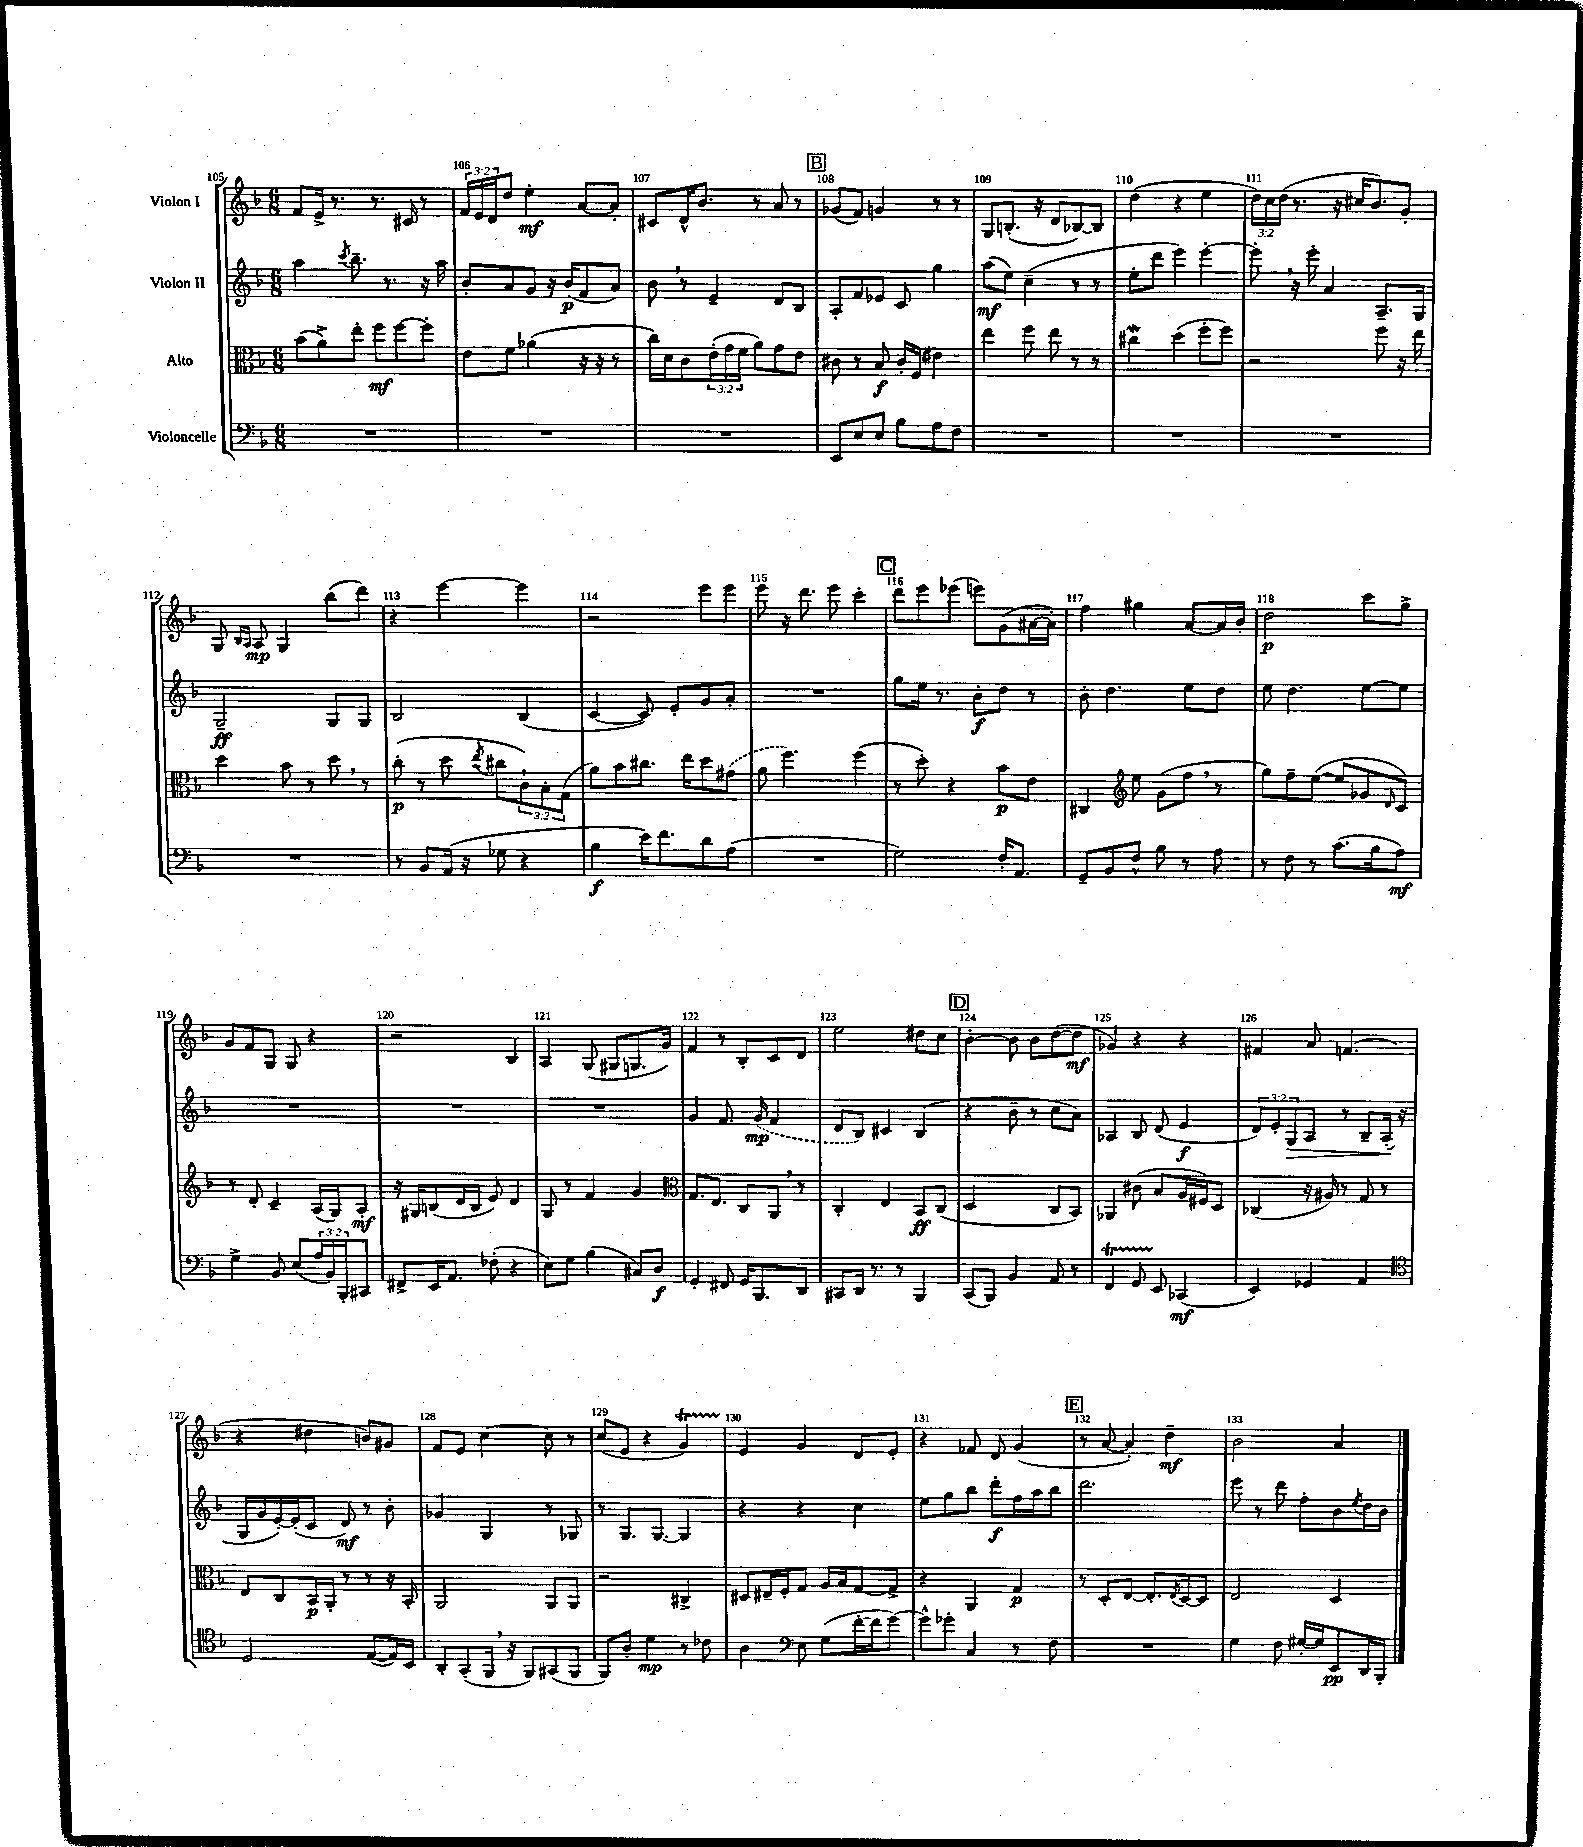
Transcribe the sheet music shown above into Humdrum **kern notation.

**kern	**dynam	**kern	**dynam	**kern	**dynam	**kern	**dynam
*part4	*part4	*part3	*part3	*part2	*part2	*part1	*part1
*staff4	*staff4	*staff3	*staff3	*staff2	*staff2	*staff1	*staff1
*I"Violoncelle	*	*I"Alto	*	*I"Violon II	*	*I"Violon I	*
*clefF4	*	*clefC3	*	*clefG2	*	*clefG2	*
*k[b-]	*	*k[b-]	*	*k[b-]	*	*k[b-]	*
*M6/8	*	*M6/8	*	*M6/8	*	*M6/8	*
=105	=105	=105	=105	=105	=105	=105	=105
2.r	.	(8b-\L	.	4aa\	.	8f/L	.
.	.	8a^\)	.	.	.	16e^/Jk	.
.	.	.	.	.	.	8.r	.
.	.	.	.	8qccc/	.	.	.
.	.	8ee'\J	.	8.bb-~\	.	.	.
.	.	8ff\L	mf	.	.	8.r	.
.	.	.	.	8.r	.	.	.
.	.	[8ff\	.	.	.	.	.
.	.	.	.	.	.	16c#X/	.
.	.	8ff'\J]	.	16r	.	8r	.
.	.	.	.	16aa\	.	.	.
=106	=106	=106	=106	=106	=106	=106	=106
2.r	.	8e\L	.	8b-'/L	.	24f/LL	.
.	.	.	.	.	.	24e/	.
.	.	.	.	.	.	24d/J	.
.	.	8f\J	.	8a/	.	8dd/J	.
.	.	(4a-X\	.	8g/J	.	4ee'\	mf
.	.	.	.	16r	.	.	.
.	.	.	.	(16b-/KL	p	.	.
.	.	16r	.	8f/	.	[8a/L	.
.	.	16r	.	.	.	.	.
.	.	8r	.	8a/J)	.	8a'/J]	.
=107	=107	=107	=107	=107	=107	=107	=107
2.r	.	16cc\LL)	.	8b-,\	.	8c#X/L	.
.	.	16d\J	.	.	.	.	.
.	.	8c\	.	8r	.	16d^^/K	.
.	.	.	.	.	.	8.b-/J	.
.	.	(24e'\L	.	4e~/	.	.	.
.	.	24g\	.	.	.	.	.
.	.	24f\JJ	.	.	.	.	.
.	.	8a\L)	.	.	.	8r	.
.	.	8g\	.	8d/L	.	8a/	.
.	.	8e\J	.	8B-/J	.	8r	.
!!LO:REH:place=s1:t=B
=108	=108	=108	=108	=108	=108	=108	=108
8EE/L	.	8c#X\	.	8A'/L	.	(8g-X/L	.
8E/	.	8r	.	8f/	.	8f/J)	.
8E/J	.	8B-/	f	8e-X/J	.	4gn/	.
8B-\L	.	16c#'/LL	.	8c/	.	.	.
.	.	(16F/JJ	.	.	.	.	.
8A\	.	4e#X\)	.	4gg\	.	8r	.
8F\J	.	.	.	.	.	8r	.
=109	=109	=109	=109	=109	=109	=109	=109
2.r	.	4ee\	.	(8aa\L	mf	8G/L	.
.	.	.	.	8ee\J)	.	(8.Bn'/J	.
.	.	8ff\	.	(4cc~\	.	.	.
.	.	.	.	.	.	16r	.
.	.	8ee\	.	.	.	8d/L	.
.	.	8r	.	8r	.	[8B-X/)	.
.	.	8r	.	8r	.	8B-/J]	.
=110	=110	=110	=110	=110	=110	=110	=110
2.r	.	4cc#XW\	.	8ee'\L	.	(4dd\	.
.	.	.	.	8ddd\J	.	.	.
.	.	(4dd\	.	4eee\)	.	4r	.
.	.	8ff'\L	.	[4eee'\	.	4ee\	.
.	.	8ff\J)	.	.	.	.	.
=111	=111	=111	=111	=111	=111	=111	=111
2.r	.	2r	.	8eee',\]	.	24dd\LL)	.
.	.	.	.	.	.	24cc\	.
.	.	.	.	.	.	(24dd\JJ	.
.	.	.	.	16r	.	8.r	.
.	.	.	.	16eee'\	.	.	.
.	.	.	.	4a/	.	.	.
.	.	.	.	.	.	16r	.
.	.	.	.	.	.	16cc#X/KL	.
.	.	.	.	.	.	8.b-/)	.
.	.	8ff\	.	8.A~/L	.	.	.
.	.	16r	.	.	.	8g'/J	.
.	.	16ee\	.	16G/Jk	.	.	.
!!LO:LB:g=z
=112	=112	=112	=112	=112	=112	=112	=112
2.r	.	4dd\	.	2G~/	ff	8G/	.
.	.	.	.	.	.	16qqB-/LL	.
.	.	.	.	.	.	16qqA/JJ	.
.	.	.	.	.	.	8A/	mp
.	.	8b-\	.	.	.	4G/	.
.	.	8r	.	.	.	.	.
.	.	8dd,\	.	8G/L	.	(8bb-\L	.
.	.	8r	.	8G/J	.	8ddd\J)	.
=113	=113	=113	=113	=113	=113	=113	=113
8r	.	(8cc'\	p	2B-/	.	4r	.
8BB-/L	.	8r	.	.	.	.	.
(16AA/Jk	.	8dd\	.	.	.	[4eee\	.
16r	.	.	.	.	.	.	.
.	.	8qee/	.	.	.	.	.
8G-X\	.	8cc#X\L	.	.	.	.	.
4r	.	12c`\)	.	(4B-/	.	4eee\]	.
.	.	12B-'\	.	.	.	.	.
.	.	(12G\J	.	.	.	.	.
=114	=114	=114	=114	=114	=114	=114	=114
4B-\	f	8a\L)	.	[4c/	.	2r	.
.	.	8b-\	.	.	.	.	.
16e\KL)	.	8.cc#X\J	.	8c/])	.	.	.
8.f\	.	.	.	.	.	.	.
.	.	.	.	8e'/L	.	.	.
.	.	16ee\KL	.	.	.	.	.
8d\	.	8dd\	.	8g/	.	8eee\L	.
(8A\J	.	(8g#X\J	.	8a'/J	.	8eee\J	.
=115	=115	=115	=115	=115	=115	=115	=115
2.r	.	8a\	.	2.r	.	8eee\	.
.	.	4.ff\)	.	.	.	16r	.
.	.	.	.	.	.	8.ddd\	.
.	.	.	.	.	.	8eee\	.
.	.	(4ff\	.	.	.	4ccc'\	.
!!LO:REH:place=s1:t=C
=116	=116	=116	=116	=116	=116	=116	=116
2G\)	.	8r	.	8gg\L	.	8ddd\L	.
.	.	8dd'\)	.	16ee\Jk	.	8eee\	.
.	.	.	.	8.r	.	.	.
.	.	4r	.	.	.	(8eee-X\J	.
.	.	.	.	8b-'\L	f	8eeen\L)	.
16F'/KL	.	8b-\L	p	8dd\J	.	(8g\	.
8.AA/J	.	.	.	.	.	.	.
.	.	8e\J	.	8r	.	[16a#X\L	.
.	.	.	.	.	.	16a#'\JJ])	.
=117	=117	=117	=117	=117	=117	=117	=117
8GG~/L	.	4C#X/	.	8b-'\	.	4ff\	.
8BB-/	.	.	.	4.dd\	.	.	.
*	*	*clefG2	*	*	*	*	*
8F^^/J	.	8ee\	.	.	.	4gg#X\	.
8B-\	.	(8g\L	.	.	.	.	.
8r	.	8ff,\J	.	8ee\L	.	[8a/L	.
8A\	.	8r	.	8dd\J	.	16a/L]	.
.	.	.	.	.	.	16b-'/JJ	.
=118	=118	=118	=118	=118	=118	=118	=118
8r	.	8gg\L)	.	8ee\	.	2dd\	p
8F\	.	8ff~\	.	4.dd\	.	.	.
8r	.	([8ee\J	.	.	.	.	.
(8.c\L	.	8ee/L]	.	.	.	.	.
.	.	8g-X/	.	[8ee\L	.	8ccc\L	.
16B-\k	.	.	.	.	.	.	.
.	.	16qqd/	.	.	.	.	.
8A\J)	mf	8c/J)	.	8ee\J]	.	8gg^\J	.
!!LO:LB:g=z
=119	=119	=119	=119	=119	=119	=119	=119
4G^\	.	8r	.	2.r	.	8g/L	.
.	.	8d'/	.	.	.	8f/	.
8BB-/	.	4c~/	.	.	.	8G/J	.
(8E/L	.	.	.	.	.	8G/	.
24A/L	.	(16A/LL	.	.	.	4r	.
24BB-/)	.	.	.	.	.	.	.
.	.	16G/J)	.	.	.	.	.
24BBB-'/J	.	.	.	.	.	.	.
8CC#X/J	.	8A'/J	mf	.	.	.	.
=120	=120	=120	=120	=120	=120	=120	=120
8FF#X^/L	.	16r	.	2.r	.	2r	.
.	.	16G#X/KL	.	.	.	.	.
16EE/K	.	(8Bn/	.	.	.	.	.
8.AA/J	.	.	.	.	.	.	.
.	.	16d/L	.	.	.	.	.
.	.	16B/JJ	.	.	.	.	.
(8F-X'\	.	8e/)	.	.	.	.	.
4r	.	4d/	.	.	.	4B-/	.
=121	=121	=121	=121	=121	=121	=121	=121
8E\L)	.	8G/	.	2.r	.	4A/	.
8G\J	.	8r	.	.	.	.	.
(4B-\	.	4f/	.	.	.	(8G/	.
.	.	.	.	.	.	8G#X/L	.
8C#X/L)	.	4g/	.	.	.	8.Gn/	.
8D/J	f	.	.	.	.	.	.
.	.	.	.	.	.	16g/Jk)	.
=122	=122	=122	=122	=122	=122	=122	=122
*	*	*clefC3	*	*	*	*	*
4GG'/	.	8.G/L	.	4g/	.	4f/	.
.	.	8.E/J	.	.	.	.	.
8FF#X/	.	.	.	8.f/	.	8r	.
16GG/KL	.	8C/L	.	.	.	8B-'/L	.
8.BBB-/	.	.	.	(16g/	mp	.	.
.	.	8AA,/J	.	4f/	.	8c/	.
8DD/J	.	8r	.	.	.	8d/J	.
=123	=123	=123	=123	=123	=123	=123	=123
8CC#X/L	.	4C'/	.	8d/L	.	2ee\	.
16DD/Jk	.	.	.	8B-/J)	.	.	.
8.r	.	.	.	.	.	.	.
.	.	4E/	.	4c#X/	.	.	.
8r	.	.	.	.	.	.	.
4BBB-/	.	8BB-/L	ff	(4B-/	.	8dd#X\L	.
.	.	(8C/J	.	.	.	8cc\J	.
!!LO:REH:place=s1:t=D
=124	=124	=124	=124	=124	=124	=124	=124
(8CC/L	.	2D/	.	4r	.	[4b-'\	.
8BBB-/J)	.	.	.	.	.	.	.
4BB-/	.	.	.	8b-~\	.	8b-\]	.
.	.	.	.	8r	.	8b-\L	.
8AA/	.	8C/L	.	8cc\L	.	([8dd\	.
8r	.	8BB-/J)	.	8a\J)	.	8dd\J]	mf
=125	=125	=125	=125	=125	=125	=125	=125
4FFT/	.	4AA-X/	.	4A-X/	.	4g-X/)	.
8GGTTT/	.	(8c#X\	.	8B-/	.	4r	.
8EE/	.	8B-/L	.	(8d/	.	.	.
(4CC-X/	mf	16A/L	.	4e/	f	4r	.
.	.	16F#X/J)	.	.	.	.	.
.	.	8D/J	.	.	.	.	.
=126	=126	=126	=126	=126	=126	=126	=126
4EE/)	.	(4C-X/	.	12d/L)	.	4f#X/	.
.	.	.	.	12e'/	.	.	.
!	!	!	!	!	!LO:HP:b	!	!
.	.	.	.	12G/	>	.	.
4GG-X/	.	16r	.	8A/J	.	8a/	.
.	.	16A#X/)	.	.	.	.	.
.	.	8r	.	8r	.	(4.fn/	.
4AA/	.	8G/	.	8B-~/L	.	.	.
.	.	8r	.	(16A'/Jk	.	.	.
.	.	.	.	16r	]	.	.
!!LO:LB:g=z
=127	=127	=127	=127	=127	=127	=127	=127
*clefC4	*	*	*	*	*	*	*
2D/	.	8E/L	.	16G/LL	.	4r	.
.	.	.	.	16g/	.	.	.
.	.	8C/	.	[16e'/)	.	.	.
.	.	.	.	(16e'/J]	.	.	.
.	.	16BB-/L	p	8c/J	.	4dd#X\	.
.	.	16AA'/JJ	.	.	.	.	.
.	.	8r	.	8d/)	mf	.	.
([8E/L	.	8r	.	8r	.	8bn/L)	.
16E/L])	.	16r	.	8b-'\	.	8g#X/J	.
16BB-/JJ	.	16BB-'/	.	.	.	.	.
=128	=128	=128	=128	=128	=128	=128	=128
8AA'/L	.	2AA/	.	4g-X/	.	8f/L	.
(8GG'/	.	.	.	.	.	8e/J	.
16FF,/Jk	.	.	.	4G/	.	[4cc\	.
16r	.	.	.	.	.	.	.
8FF/L)	.	.	.	.	.	.	.
(8GG#X/	.	8AA/L	.	8r	.	8cc\]	.
8FF/J	.	8AA/J	.	8G-X/	.	8r	.
=129	=129	=129	=129	=129	=129	=129	=129
8FF/L)	.	2r	.	8r	.	(8cc/L	.
8A'/J	.	.	.	8.G/L	.	8e/J	.
4d\	mp	.	.	.	.	4r	.
.	.	.	.	[8.G/J	.	.	.
8r	.	4C#X^/	.	4G/]	.	4gT/)	.
8c-X\	.	.	.	.	.	.	.
=130	=130	=130	=130	=130	=130	=130	=130
4A\	.	8D#X/L	.	4r	.	4e/	.
.	.	16E#X~/L	.	.	.	.	.
.	.	16F'/J	.	.	.	.	.
*clefF4	*	*	*	*	*	*	*
8E\	.	8G/J	.	4r	.	4g/	.
(8G\L	.	16A/LL	.	.	.	.	.
.	.	16B-/J	.	.	.	.	.
[16f'\L	.	[8G/	.	4cc\	.	8d/L	.
16f\J]	.	.	.	.	.	.	.
[8g\J)	.	8G^/J]	.	.	.	8e'/J	.
=131	=131	=131	=131	=131	=131	=131	=131
8g^^\L]	.	4r	.	8ee\L	.	4r	.
8g-X'\J	.	.	.	8gg\	.	.	.
4C/	.	4AA/	.	8bb-\J	.	8f-X/	.
.	.	.	.	8ddd'\L	f	8d/	.
8r	.	4G/	p	16ff\L	.	(4g/	.
.	.	.	.	16aa\J	.	.	.
8F\	.	.	.	8bb-\J	.	.	.
!!LO:REH:place=s1:t=E
=132	=132	=132	=132	=132	=132	=132	=132
2.r	.	8r	.	2.ddd\	.	8r	.
.	.	8D'/L	.	.	.	[8a/	.
.	.	[8E/J	.	.	.	4a'/])	.
.	.	8.E'/L]	.	.	.	.	.
.	.	.	.	.	.	4dd~\	mf
.	.	8qE/	.	.	.	.	.
.	.	[16D/k	.	.	.	.	.
.	.	8D/J]	.	.	.	.	.
=133	=133	=133	=133	=133	=133	=133	=133
4G\	.	2E/	.	8eee\	.	2b-\	.
.	.	.	.	8r	.	.	.
8F\	.	.	.	8ddd\	.	.	.
[16G#X'/LL	.	.	.	8ff'\L	.	.	.
16G#/J]	.	.	.	.	.	.	.
8EE/	pp	4D/	.	8b-\	.	4a/	.
.	.	.	.	8qee/	.	.	.
16DD/L	.	.	.	16dd\L	.	.	.
16BBB-'/JJ	.	.	.	16b-\JJ	.	.	.
==	==	==	==	==	==	==	==
*-	*-	*-	*-	*-	*-	*-	*-
